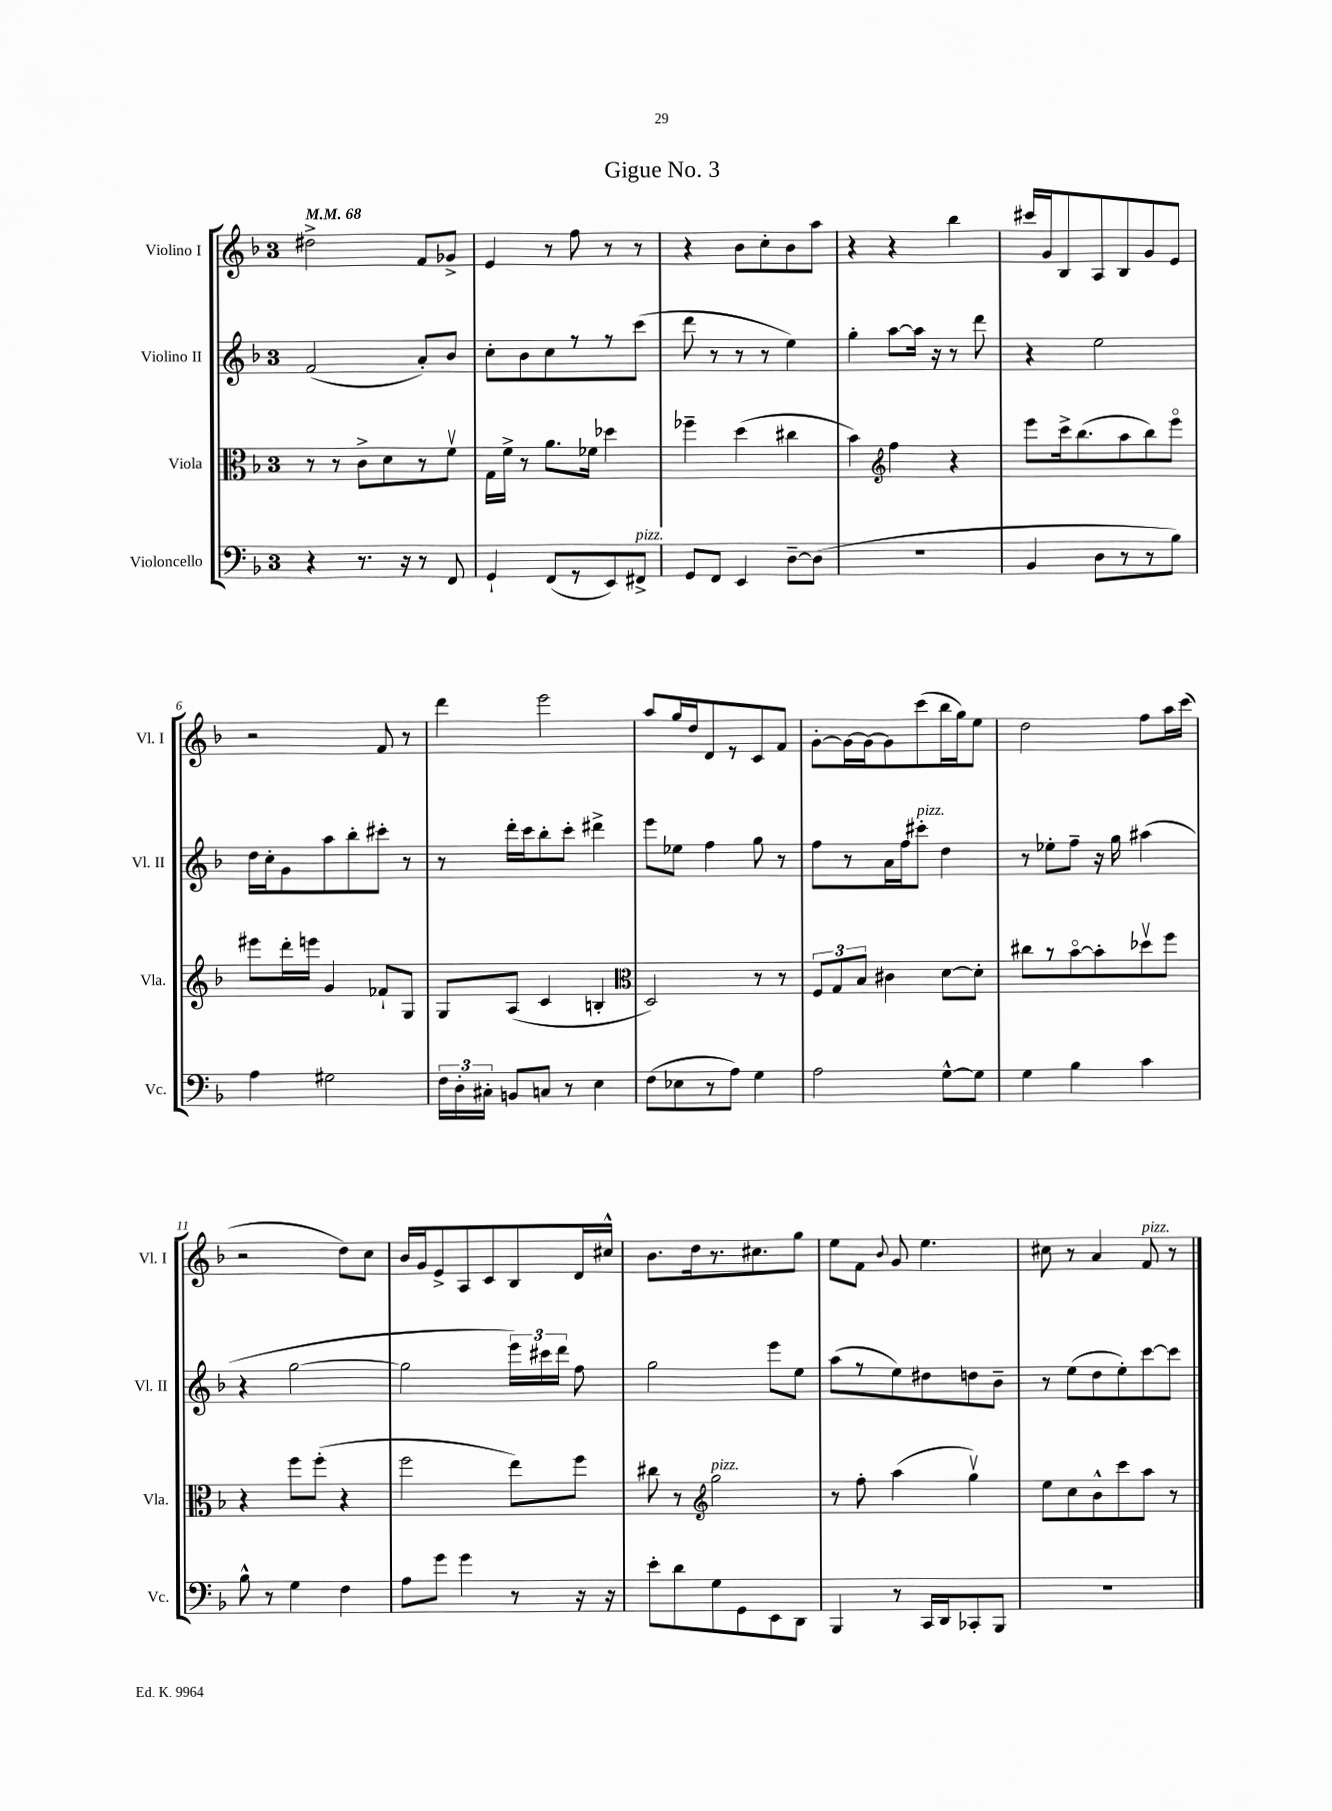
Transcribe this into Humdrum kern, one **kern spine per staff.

**kern	**kern	**kern	**kern
*staff4	*staff3	*staff2	*staff1
*clefF4	*clefC3	*clefG2	*clefG2
*k[b-]	*k[b-]	*k[b-]	*k[b-]
*M3/4	*M3/4	*M3/4	*M3/4
*MM68	*MM68	*MM68	*MM68
4r	8r	(2f	2dd#^
.	8r	.	.
8.r	8c^	.	.
.	8d	.	.
16r	.	.	.
8r	8r	8a')	8f
8FF	8fv	8b-	8g-^
=	=	=	=
4GG`	16G	8cc'	4e
.	16f^	.	.
.	8r	8b-	.
(8FF	8.a	8cc	8r
8r	.	8r	8ff
.	16f-	.	.
8EE)	4dd-	8r	8r
8FF#^	.	(8ccc	8r
=	=	=	=
8GG	4ff-~	8ddd	4r
8FF	.	8r	.
4EE	(4dd	8r	8b-
.	.	8r	8cc'
[8D~	4cc#	4ee)	8b-
(8D]	.	.	8aa
=	=	=	=
2.r	4b-)	4gg'	4r
*	*clefG2	*	*
.	4ff	[8aa	4r
.	.	16aa]	.
.	.	16r	.
.	4r	8r	4bb-
.	.	8ddd	.
=	=	=	=
4BB-	8eee	4r	16ccc#
.	.	.	16g
.	16ccc^	.	8B-
.	(8.bb-	.	.
8D	.	2ee	8A
8r	8aa	.	8B-
8r	8bb-)	.	8g
8B-)	8eeeo	.	8e
=	=	=	=
4A	8eee#	16dd	2r
.	.	16cc'	.
.	16ddd'	8g	.
.	16eee	.	.
2G#	4g	8aa	.
.	.	8bb-'	.
.	8f-`	8ccc#'	8f
.	8G	8r	8r
=	=	=	=
24F	8G	8r	4ddd
24D'	.	.	.
24C#'	.	.	.
8BB	(8A	16ddd'	.
.	.	16ccc	.
8C	4c	8bb-'	2eee
8r	.	8ccc'	.
4E	4B'	4ddd#^	.
=	=	=	=
*	*clefC3	*	*
(8F	2D)	8eee	8aa
8E-	.	8ee-	16gg
.	.	.	16dd
8r	.	4ff	8d
8A)	.	.	8r
4G	8r	8gg	8c
.	8r	8r	8f
=	=	=	=
2A	12F	8ff	[8g'
.	12G	.	.
.	.	8r	16g_
.	12B-	.	.
.	.	.	16g_
.	4c#	16a	8g]
.	.	16ff	.
.	.	8ccc#'	(8ccc
[8G^^	[8d	4dd	16bb-
.	.	.	16gg)
8G]	8d']	.	8ee
=	=	=	=
4G	8cc#	8r	2dd
.	8r	8ee-'	.
4B-	[8b-o	8ff~	.
.	8b-']	16r	.
.	.	16gg	.
4c	8dd-v	(4aa#	8ff
.	8ff	.	16aa
.	.	.	(16ccc
=	=	=	=
8B-^^	4r	4r	2r
8r	.	.	.
4G	8ff	[2gg	.
.	(8ff'	.	.
4F	4r	.	8dd)
.	.	.	8cc
=	=	=	=
8A	2ff	2gg]	16b-
.	.	.	16g
8g	.	.	8e^
4g	.	.	8A
.	.	.	8c
8r	8ee)	24eee)	8B-
.	.	24ccc#	.
.	.	24ddd	.
16r	8ff	8ff	16d
16r	.	.	16cc#^^
=	=	=	=
8e'	8cc#	2gg	8.b-
8d	8r	.	.
.	.	.	16dd
*	*clefG2	*	*
8G	2gg	.	8.r
8GG	.	.	.
.	.	.	8.cc#
8EE	.	8eee	.
8DD	.	8ee	8gg
=	=	=	=
4BBB-	8r	(8aa	8ee
.	8ff'	8r	8f
.	.	.	8qqb-
8r	(4aa	8ee)	8g
16CC	.	8dd#	4.ee
16DD	.	.	.
8CC-'	4ggv)	8dd	.
8BBB-	.	8b-~	.
=	=	=	=
2.r	8ee	8r	8cc#
.	8cc	(8ee	8r
.	8b-^^	8dd	4a
.	8ccc	8ee')	.
.	8aa	[8ccc	8f
.	8r	8ccc]	8r
==	==	==	==
*-	*-	*-	*-
